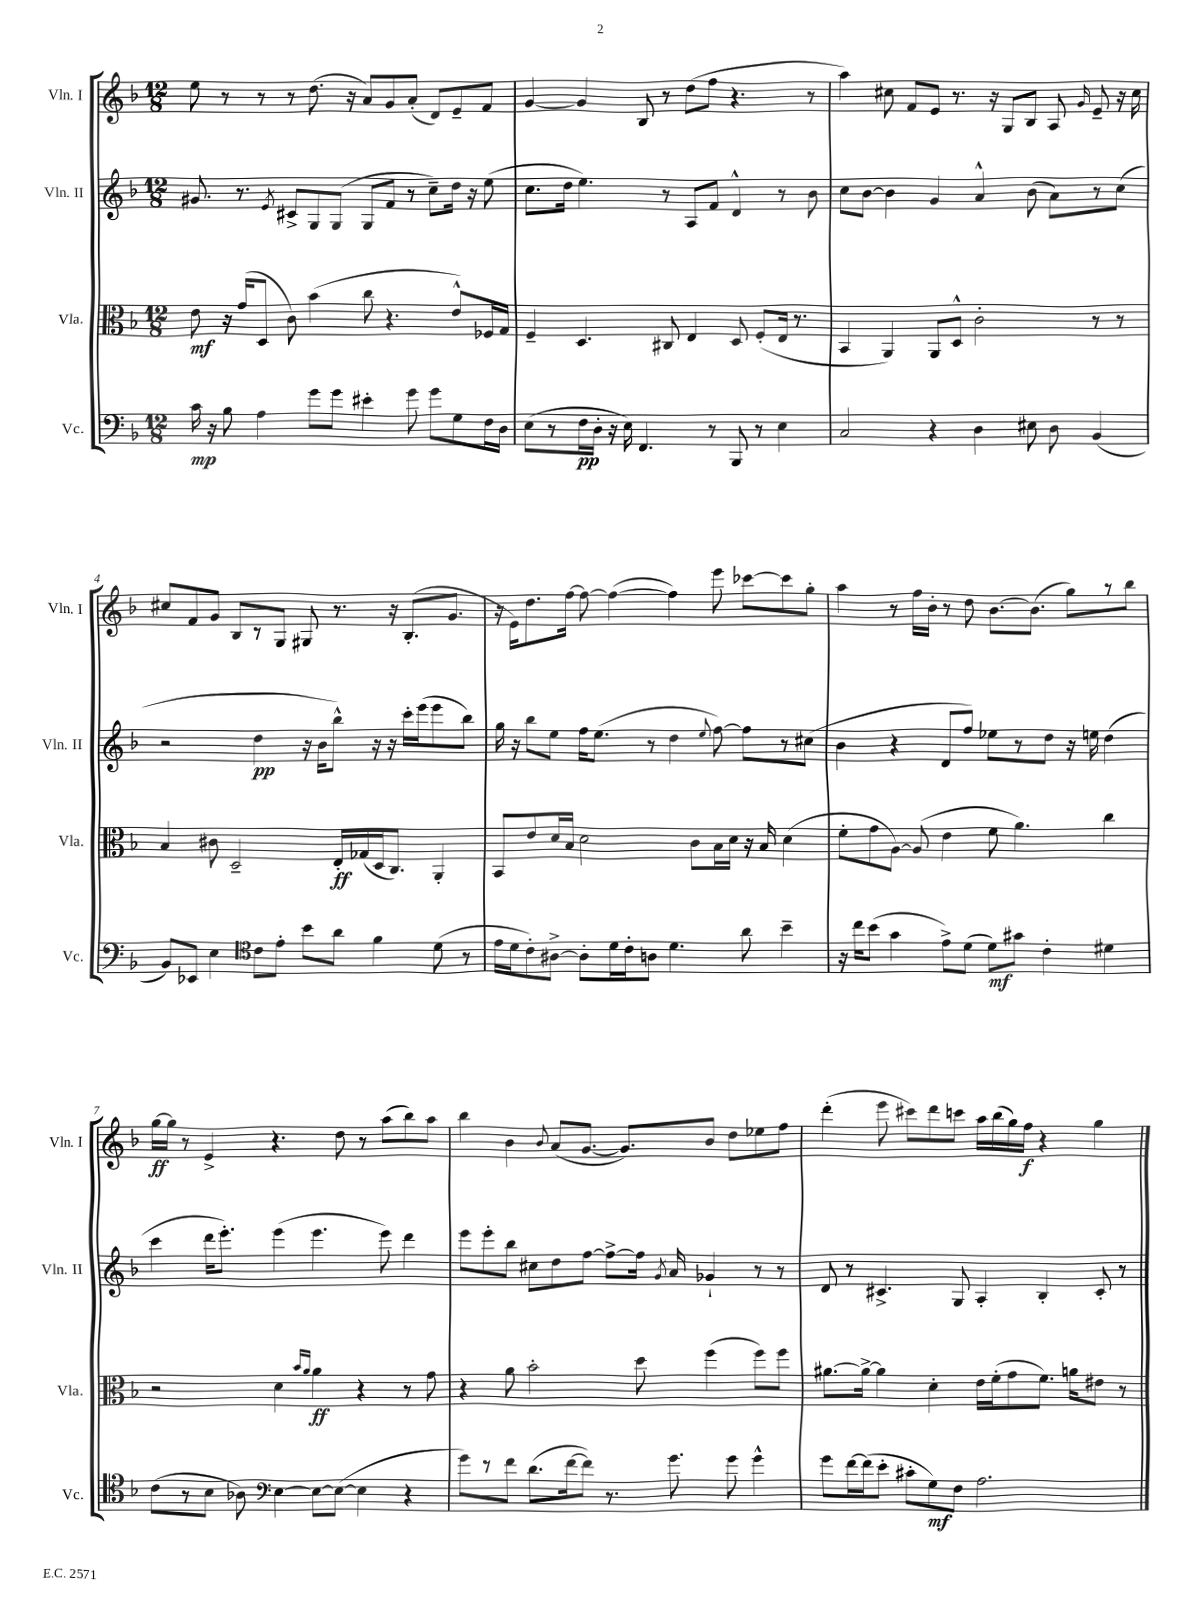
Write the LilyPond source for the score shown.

<<
\new StaffGroup <<
\new Staff = "s0" \with { instrumentName = "Vln. I" shortInstrumentName = "Vln. I" } {
    \clef treble \key f \major \numericTimeSignature \time 12/8
    \autoBeamOff e''8 r8 r8 r8 d''8.( r16 a'8[) g'8 a'8]-.( d'8[) e'8-- f'8] |
    g'4~ g'4 bes8 r8 d''8[( f''8] r4. r8 |
    a''4) cis''8 f'8[ e'8] r8. r16 g8[ bes8] a8 \grace { g'16 } e'8-- r16 cis''16 |
    cis''8[ f'8 g'8] bes8[ r8 g8] gis8 r8. r16 bes8.[-.( g'8.] |
    r16 e'16[) d''8. f''16]~ f''8~ f''4~( f''4) e'''8 ces'''8[~ ces'''8 g''8]-. |
    a''4 r8 f''16[ bes'16]-. r8 d''8 bes'8.[~ bes'8.]( g''8[) r8 bes''8] |
    g''16[~\ff g''16] r8 e'4-> r4. d''8 r8 a''8[( bes''8) a''8] |
    bes''4 bes'4 \appoggiatura { bes'8 } a'8[( g'8.]~ g'8.[) bes'8] d''8[ ees''8 f''8] |
    d'''4-.( e'''8 cis'''8[) d'''8 c'''8] a''16[ bes''16( g''16) f''16]\f r4 g''4 \bar "|." |
}
\new Staff = "s1" \with { instrumentName = "Vln. II" shortInstrumentName = "Vln. II" } {
    \clef treble \key f \major \numericTimeSignature \time 12/8
    \autoBeamOff gis'8. r8. \acciaccatura { e'8 } cis'8[-> g8 g8]( g8[ f'8] r8 c''8[--) d''16] r16 e''8( |
    c''8.[ d''16] e''4.) r8 a8[ f'8] d'4-^ r8 bes'8 |
    c''8[ bes'8]~ bes'4 g'4 a'4-^ bes'8( a'8[) r8 c''8]( |
    r2 d''4\pp r16 bes'16[ bes''8]-^) r16 r16 c'''16[-. e'''16( e'''8 bes''8]) |
    g''16 r16 bes''8[ e''8] f''16[ e''8.]( r8 d''4 \appoggiatura { e''8 } f''8~) f''8[ r8 cis''8]( |
    bes'4 r4 d'8[ f''8]) ees''8[ r8 d''8] r16 e''16 d''4( |
    c'''4 d'''16[ e'''8.]-.) e'''4( e'''4. e'''8) d'''4 |
    e'''8[ e'''8-. bes''8] cis''8[ d''8 f''8]~ f''8[~-> f''16] \acciaccatura { g'8 } a'16 ges'4-! r8 r8 |
    d'8 r8 cis'4.-> g8 a4-. bes4-. cis'8-. r8 \bar "|." |
}
\new Staff = "s2" \with { instrumentName = "Vla." shortInstrumentName = "Vla." } {
    \clef alto \key f \major \numericTimeSignature \time 12/8
    \autoBeamOff e'8\mf r16 g'16[( d8] c'8) bes'4( c''8 r4. e'8[-^) fes16 g16] |
    f4-- d4. cis8 e4 d8 f8[-.( e16] r8. |
    bes,4 a,4) a,8[ d8]-^ c'2-. r8 r8 |
    bes4 cis'8 d2-- e16[-.\ff ges16( d16 c8.]) a,4-. |
    bes,8[ e'8 d'16 bes16] d'2 c'8[ bes16 d'16] r16 bes16 d'4( |
    f'8[-. g'8 a8]~) a8( e'4 f'8 a'4.) c''4 |
    r2 d'4 \grace { bes'16[ a'16] } a'4\ff r4 r8 g'8 |
    r4 a'8 bes'2-. d''8 f''4( f''8[) f''8] |
    ais'8.[~ ais'16]~-> ais'4 d'4-. e'16[ f'16-.( g'8 f'8.]) a'16[ eis'8] r8 \bar "|." |
}
\new Staff = "s3" \with { instrumentName = "Vc." shortInstrumentName = "Vc." } {
    \clef bass \key f \major \numericTimeSignature \time 12/8
    \autoBeamOff c'16\mp r16 bes8 a4 g'8[ g'8] eis'4-. g'8 g'8[ g8 f16 d16] |
    e8[( r8 f16\pp d16]-. r16 e16) f,4. r8 bes,,8 r8 e4 |
    c2 r4 d4 eis8 d8 bes,4( |
    bes,8[) ees,8] e4 \clef tenor c'8[ e'8]-. bes'8[ a'8] f'4 d'8( r8 |
    e'16[ d'16 c'8-.) ais8]~-> ais8[-. d'16 c'16-. a8] d'4. a'8 bes'4-- |
    r16 c''16[ bes'8]( g'4 e'8[->) d'8]( d'8[\mf) gis'8] c'4-. dis'4 |
    c'8[( r8 bes8] aes8) \clef bass e4~ e8[~ e8]~( e4 r4 |
    g'8[) r8 f'8] d'8.[( f'16~ f'8]) r8. g'8. g'8 g'4-^ |
    g'8[ f'16~ f'16( e'8]-. cis'8[-. g8\mf) f8] a2. \bar "|." |
}
>>
>>
